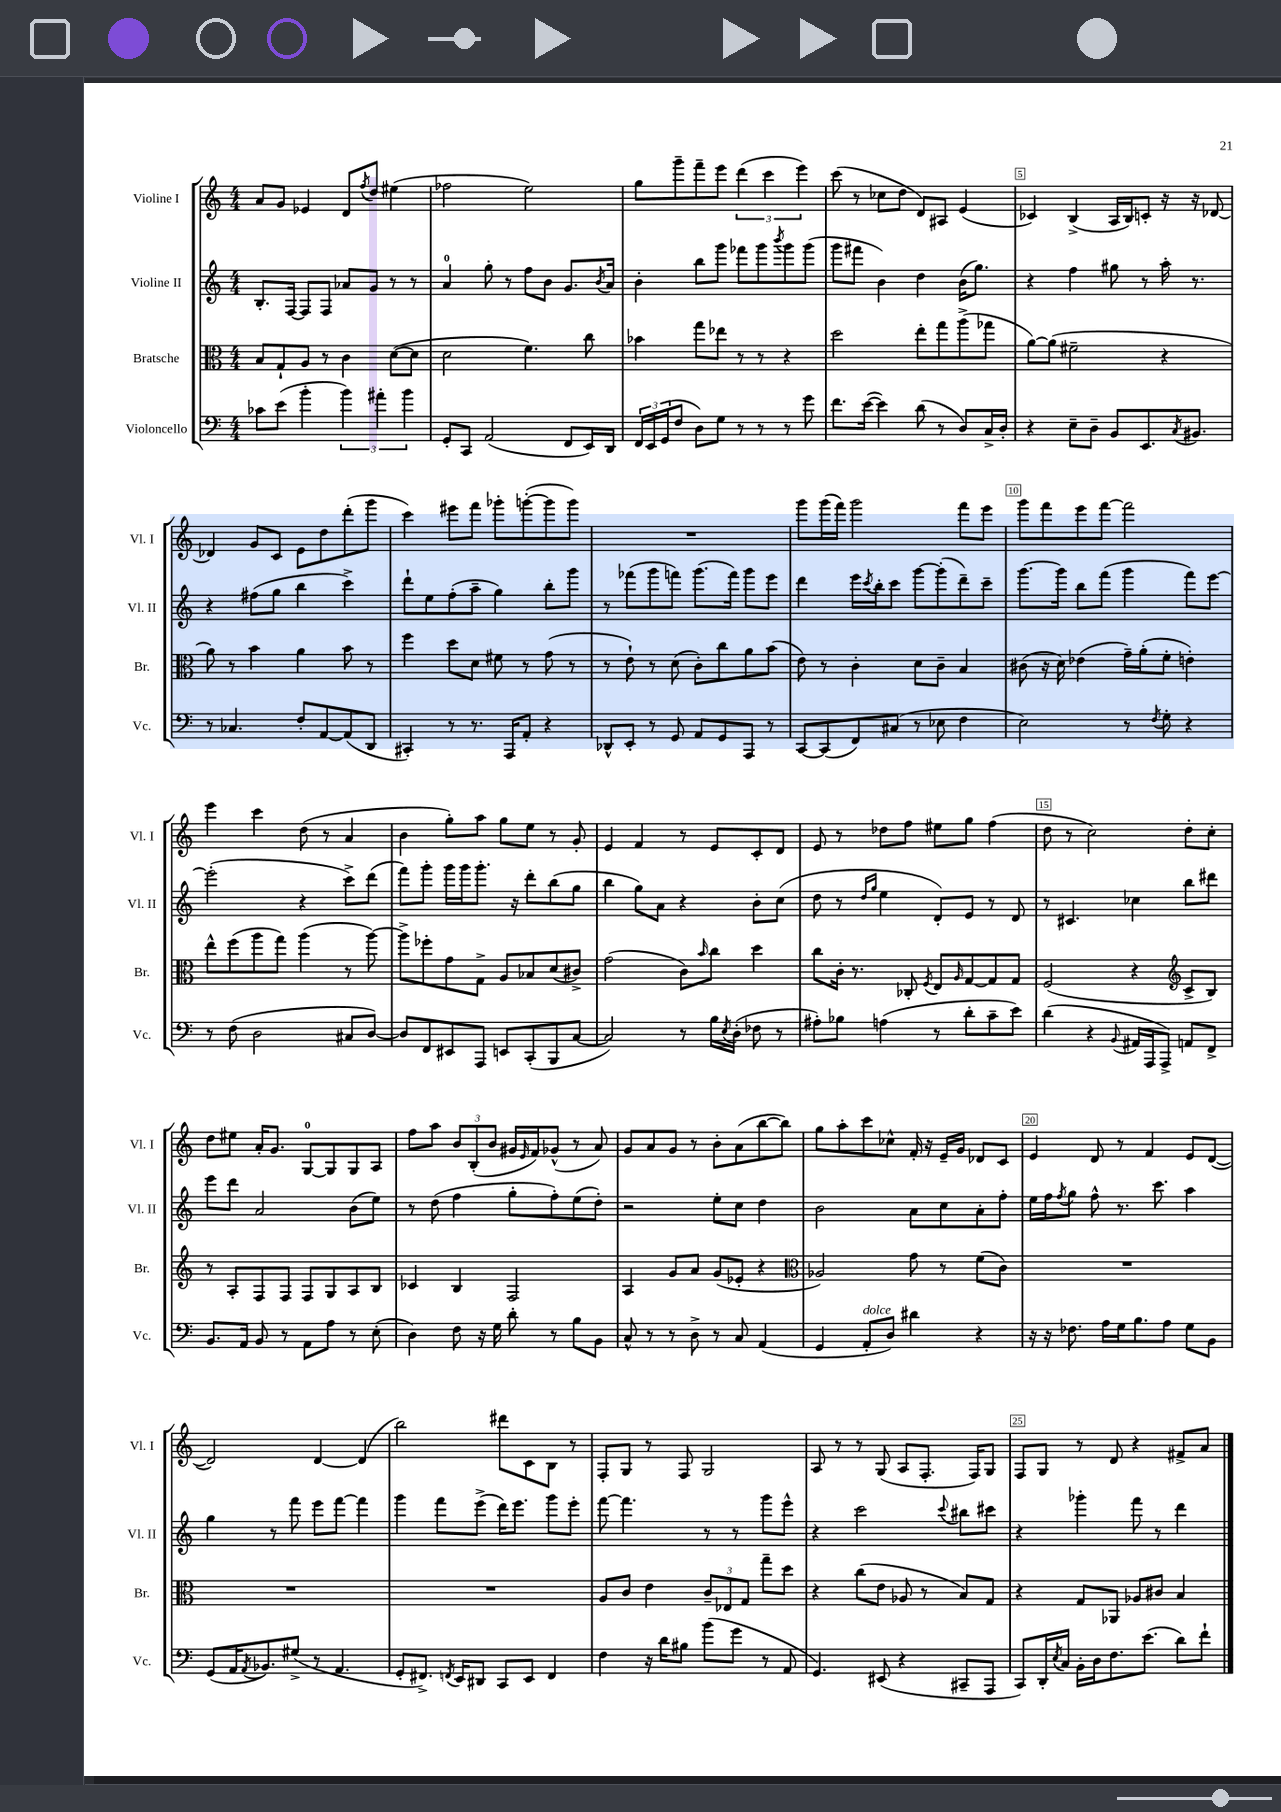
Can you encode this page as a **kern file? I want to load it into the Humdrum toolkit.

**kern	**kern	**kern	**kern
*part4	*part3	*part2	*part1
*staff4	*staff3	*staff2	*staff1
*I"Violoncello	*I"Bratsche	*I"Violine II	*I"Violine I
*I'Vc.	*I'Br.	*I'Vl. II	*I'Vl. I
*clefF4	*clefC3	*clefG2	*clefG2
*k[]	*k[]	*k[]	*k[]
*M4/4	*M4/4	*M4/4	*M4/4
=1	=1	=1	=1
8c-X\L	8B/L	8.B'/L	8a/L
(8e\J	8G`/	.	8g/J
.	.	[16F/Jk	.
4b'\	8A/J	8F/L]	4e-X/
.	8r	8F/J	.
6b\)	4c\	8a-X/L	8d/L
.	.	.	8qff/
.	.	8g/J	8dd/J
6a#X'\	.	.	.
.	([8d\L	8r	(4ee#X\
6b\	.	.	.
.	8d\J]	8r	.
=2	=2	=2	=2
8GG'/L	2d\	4a/	2ff-X\
8CC/J	.	.	.
(2AA/	.	8gg'\	.
.	.	8r	.
.	4.f\)	8ff\L	2ee\)
.	.	8b\J	.
8FF/L	.	8.g/L	.
16EE/L)	8cc\	.	.
.	.	8qb/	.
16DD/JJ	.	16a/Jk	.
=3	=3	=3	=3
24FF/LL	4b-X\	4b'\	8gg\L
24EE/	.	.	.
(24GG/J	.	.	.
8F/J	.	.	8ggg~\
8D\L)	8gg\L	8bb\L	8fff~\
8G\J	8ee-X\J	8ggg\J	8eee\J
8r	8r	8fff-X\L	(6ddd\
8r	8r	8ggg\	.
.	.	.	6ccc\
.	.	8qbbb/	.
8r	4r	8ggg\	.
.	.	.	6eee\)
8g\	.	(8ggg\J	.
=4	=4	=4	=4
8.f\L	2dd\	8ggg\L	(8ccc\
.	.	8fff#X\J	8r
([16e\Jk	.	.	.
4e\])	.	4b\)	8cc-X\L
.	.	.	8dd\J
(8d\	8ee'\L	4dd\	8d/L)
8r	8gg\	.	8A#X/J
8D/L)	(8aa^\	(16b\KL	(4e/
.	.	8.gg\J)	.
16C^/L	8gg-X\J	.	.
16D'/JJ	.	.	.
=5	=5	=5	=5
4r	[8a\L)	4r	4c-X/)
.	(8a\J]	.	.
8E~\L	2f#X~\	4ff\	(4B^/
8D~\J	.	.	.
8BB/L	.	8gg#X\	16A/LL
.	.	.	16B/J)
8.EE/	.	8r	8cn'/J
.	4r	16aa'\	16r
8qC/	.	.	.
8.BB#X/J	.	8.r	16r
.	.	.	[8d-X/
!!LO:LB:g=z
=6	=6	=6	=6
8r	8a\)	4r	4d-X/]
4.C-X/	8r	.	.
.	4b\	(8ff#X\L	8g/L
.	.	8gg\J	8c/J
8F'/L	4a\	4bb\	8e\L
[8AA/	.	.	8dd\
(8AA/]	8b\	4ccc^\)	(8ddd'\
8DD/J	8r	.	8ggg\J
=7	=7	=7	=7
4CC#X'/)	4ff\	8ddd`\L	4ccc\)
.	.	8ee\	.
8r	8dd\L	(8ff'\	8eee#X\L
8.r	8d\J	8aa~\J	8fff\J
.	8f#X\	4gg\)	8ggg-X'\L
16AAA/KL	.	.	.
8AA'/J	8r	.	([8gggn'\
4r	(8g\	8bb'\L	8ggg\]
.	8r	8ggg\J	8ggg\J)
=8	=8	=8	=8
8DD-X^^/L	8r	8r	1r
8EE'/J	8e`\)	(8fff-X\L	.
8r	8r	8ggg\	.
8GG/	(8d\	8fffn\J)	.
8AA/L	8c'\L)	(8.ggg\L	.
8GG/	8cc\	.	.
.	.	16fff\Jk)	.
8AAA/J	8a\	8ggg\L	.
8r	(8b\J	8eee\J	.
=9	=9	=9	=9
[8CC/L	8e\)	4ddd\	8ggg\L
(8CC/]	8r	.	(16ggg\L
.	.	.	16fff\JJ)
8FF/)	4c'\	16eee\LL	2ggg\
.	.	8qccc/	.
.	.	16bb'\J	.
(8C#X/J	.	8ccc\J	.
8r	8d\L	[8ggg\L	.
8E-X\	8c~\J	(8ggg'\]	.
4F\	4B/	8ddd~\)	8fff\L
.	.	8ccc~\J	8eee\J
=10	=10	=10	=10
2E\)	(8c#X\	[8.ggg\L	8ggg\L
.	16r	.	8fff\
.	16d\)	16ggg\Jk]	.
.	(4e-X\	8bb\L	8eee\
.	.	(8fff\J	[8fff\J
8r	16g~\LL)	4ggg\	2fff\]
.	(16a'\J	.	.
8qF/	.	.	.
8G'\	8f'\J	.	.
4r	4en'\)	8fff\L)	.
.	.	[8eee\J	.
!!LO:LB:g=z
=11	=11	=11	=11
8r	8ee^^\L	(2eee'\]	4eee\
(8F\	(8ff\	.	.
2D\	8aa\	.	4ccc\
.	8gg\J)	.	.
.	(4aa\	4r	(8dd\
.	.	.	8r
8C#X/L	8r	8ccc^\L)	4a/
[8D/J)	[8aa\)	(8ddd\J	.
=12	=12	=12	=12
8D/L]	8aa^\L]	8fff\L)	4b\
8FF/	8ff-X'\	8ggg'\J	.
8EE#X/	8g\	16ggg\LL	8gg'\L)
.	.	16ggg\J	.
8AAA/J	8G^\J	8.ggg'\J	8aa\J
8EEn/L	8A/L	.	8gg\L
.	.	16r	.
(8CC'/	8B-X/	8ddd'\L	8ee\J
8BBB/	(8d/	(8bb\	8r
[8C/J	8c#X^/J)	8gg\J	8g'/
=13	=13	=13	=13
2C/])	(2g\	4bb\	4e/
.	.	8gg\L)	4f/
.	.	8a\J	.
8r	8c\L)	4r	8r
.	16qqb/	.	.
16B\LL	8cc\J	.	8e/L
8qE/	.	.	.
(16D'\JJ	.	.	.
8F-X\	4dd\	8b'\L	8c'/
8r	.	(8cc\J	8d/J
=14	=14	=14	=14
8A#X'\L)	8cc\L	8dd\	8e/
8B-X\J	16c'\Jk	8r	8r
.	8.r	.	.
.	.	16qqdd/LL	.
.	.	16qqgg/JJ	.
(4An\	.	4ee\	8dd-X\L
.	8C-X'/	.	8ff\J
.	8qF/	.	.
8r	8E/L	8d'/L)	8ee#X\L
.	16qqA/	.	.
8d'\L	[8G/	8e/J	8gg\J
8c~\	8G/]	8r	(4ff\
8e\J)	8G/J	8d/	.
=15	=15	=15	=15
(4d\	(2F/	8r	8dd\
.	.	4.c#X/	8r
4r	.	.	2cc\)
8qqBB/	.	.	.
16AA#X/LL	4r	4cc-X\	.
16AAA/J	.	.	.
8AAA^/J)	.	.	.
*	*clefG2	*	*
8AAn/L	8c^/L	8bb\L	8dd'\L
8FF^/J	8B/J)	8ddd#X\J	8cc'\J
!!LO:LB:g=z
=16	=16	=16	=16
8.BB/L	8r	8eee\L	8dd\L
.	8A'/L	8ddd\J	8ee#X\J
16AA/Jk	.	.	.
8BB/	8F/	2a/	16a'/KL
.	.	.	8.g/J
8r	8F/J	.	.
8AA\L	8F/L	.	[8G/L
8A\J	8G/	.	8G/]
8r	8A/	(8b\L	8G/
(8E'\	8B/J	8ee\J)	8A/J
=17	=17	=17	=17
4D\)	4c-X/	8r	8ff\L
.	.	(8dd\	8aa\J
8F\	4B/	4ff\	12b/L
.	.	.	(12B'/
16r	.	.	.
.	.	.	12b/J
16G\	.	.	.
8d'\	2F/	8gg'\L	16g#X/LL
.	.	.	16qqe/
.	.	.	16f/J)
8r	.	8ff'\)	(8g-X^^/J
8B\L	.	(8ee\	8r
8BB\J	.	8dd'\J)	8a/)
=18	=18	=18	=18
8C^^/	4A/	2r	8g/L
8r	.	.	8a/
8r	8g/L	.	8g/J
8D^\	8a/J	.	8r
8r	(8g/L	8ee'\L	8b'\L
8C/	8e-X'/J	8cc\J	(8a\
(4AA/	4r	4dd\	[8bb\
.	.	.	8bb\J])
=19	=19	=19	=19
*	*clefC3	*	*
4GG/	2A-X/)	2b\	8gg\L
.	.	.	8aa'\
!LO:TX:a:i:t=dolce	!	!	!
8AA'/L	.	.	8ccc\
8D/J)	.	.	8cc-X^^\J
4d#X\	8g\	8a\L	16f'/
.	.	.	16r
.	8r	8cc\	16e~/LL
.	.	.	16g/JJ
4r	(8f\L	8a'\	8d-X/L
.	8c\J)	8ff'\J	8c/J
=20	=20	=20	=20
16r	1r	16ee\LL	4e/
16r	.	16ff\J	.
.	.	8qff/	.
8.F-X\	.	8gg\J	.
.	.	8ff^^\	8d/
16A\LL	.	.	.
16G\J	.	8.r	8r
8.B\	.	.	.
.	.	.	4f/
.	.	8.ccc\	.
8A\J	.	.	.
8G\L	.	4aa\	8e/L
8BB\J	.	.	([8d/J
!!LO:LB:g=z
=21	=21	=21	=21
(8GG/L	1r	4gg\	2d/])
16AA/K	.	.	.
8qAA/	.	.	.
8.BB-X/)	.	.	.
.	.	8r	.
(8G#X^/J	.	8fff\	.
8r	.	8eee\L	[4d/
4.AA/	.	[8fff\J	.
.	.	4fff\]	(4d/]
=22	=22	=22	=22
8GG'/L	1r	4ggg\	2bb\)
8.FF#X^/J)	.	.	.
.	.	8fff\L	.
8qFFn/	.	.	.
16EE/KL	.	.	.
8DD#X/J	.	(8eee^\J	.
8CC/L	.	16ddd\KL)	8ddd#X\L
.	.	8.eee\J	.
8EE/J	.	.	8c\
4FF/	.	8ggg\L	8B\J
.	.	8eee'\J	8r
=23	=23	=23	=23
4F\	8A/L	[8fff\	8F'/L
.	8c/J	4.fff\]	8G/J
16r	4e\	.	8r
16d\KL	.	.	.
8B#X\J	.	.	8F/
(8b\L	12c~/L	8r	2G/
.	12E-X/	.	.
8g\J	.	8r	.
.	12G/J	.	.
8r	8gg~\L	8ggg\L	.
8AA/	8dd\J	8eee^^\J	.
=24	=24	=24	=24
4.GG/)	4r	4r	8A/
.	.	.	8r
.	(8cc\L	2ccc\	8r
(8EE#X/	8e\J	.	(8G/
4r	8A-X/	.	8A/L
.	8r	.	8.F'/J
.	.	8qqccc/	.
8CC#X~/L	8B/L)	8bb#X\L	.
.	.	.	16F/KL)
8AAA/J	8G/J	8ccc#X\J	8G/J
=25	=25	=25	=25
8CC/L)	4r	4r	8F/L
16DD'/L	.	.	8G/J
8qE/	.	.	.
16C/JJ	.	.	.
16BB'\LL	8G/L	4ggg-X'\	8r
16D\J	.	.	.
8.F\	8AA-X/J	.	8d/
.	8A-X/L	8fff\	4r
(8.e\J	.	.	.
.	8c#X/J	8r	.
8d\L)	4B/	4ddd\	8f#X^/L
8f`\J	.	.	8a/J
==	==	==	==
*-	*-	*-	*-
